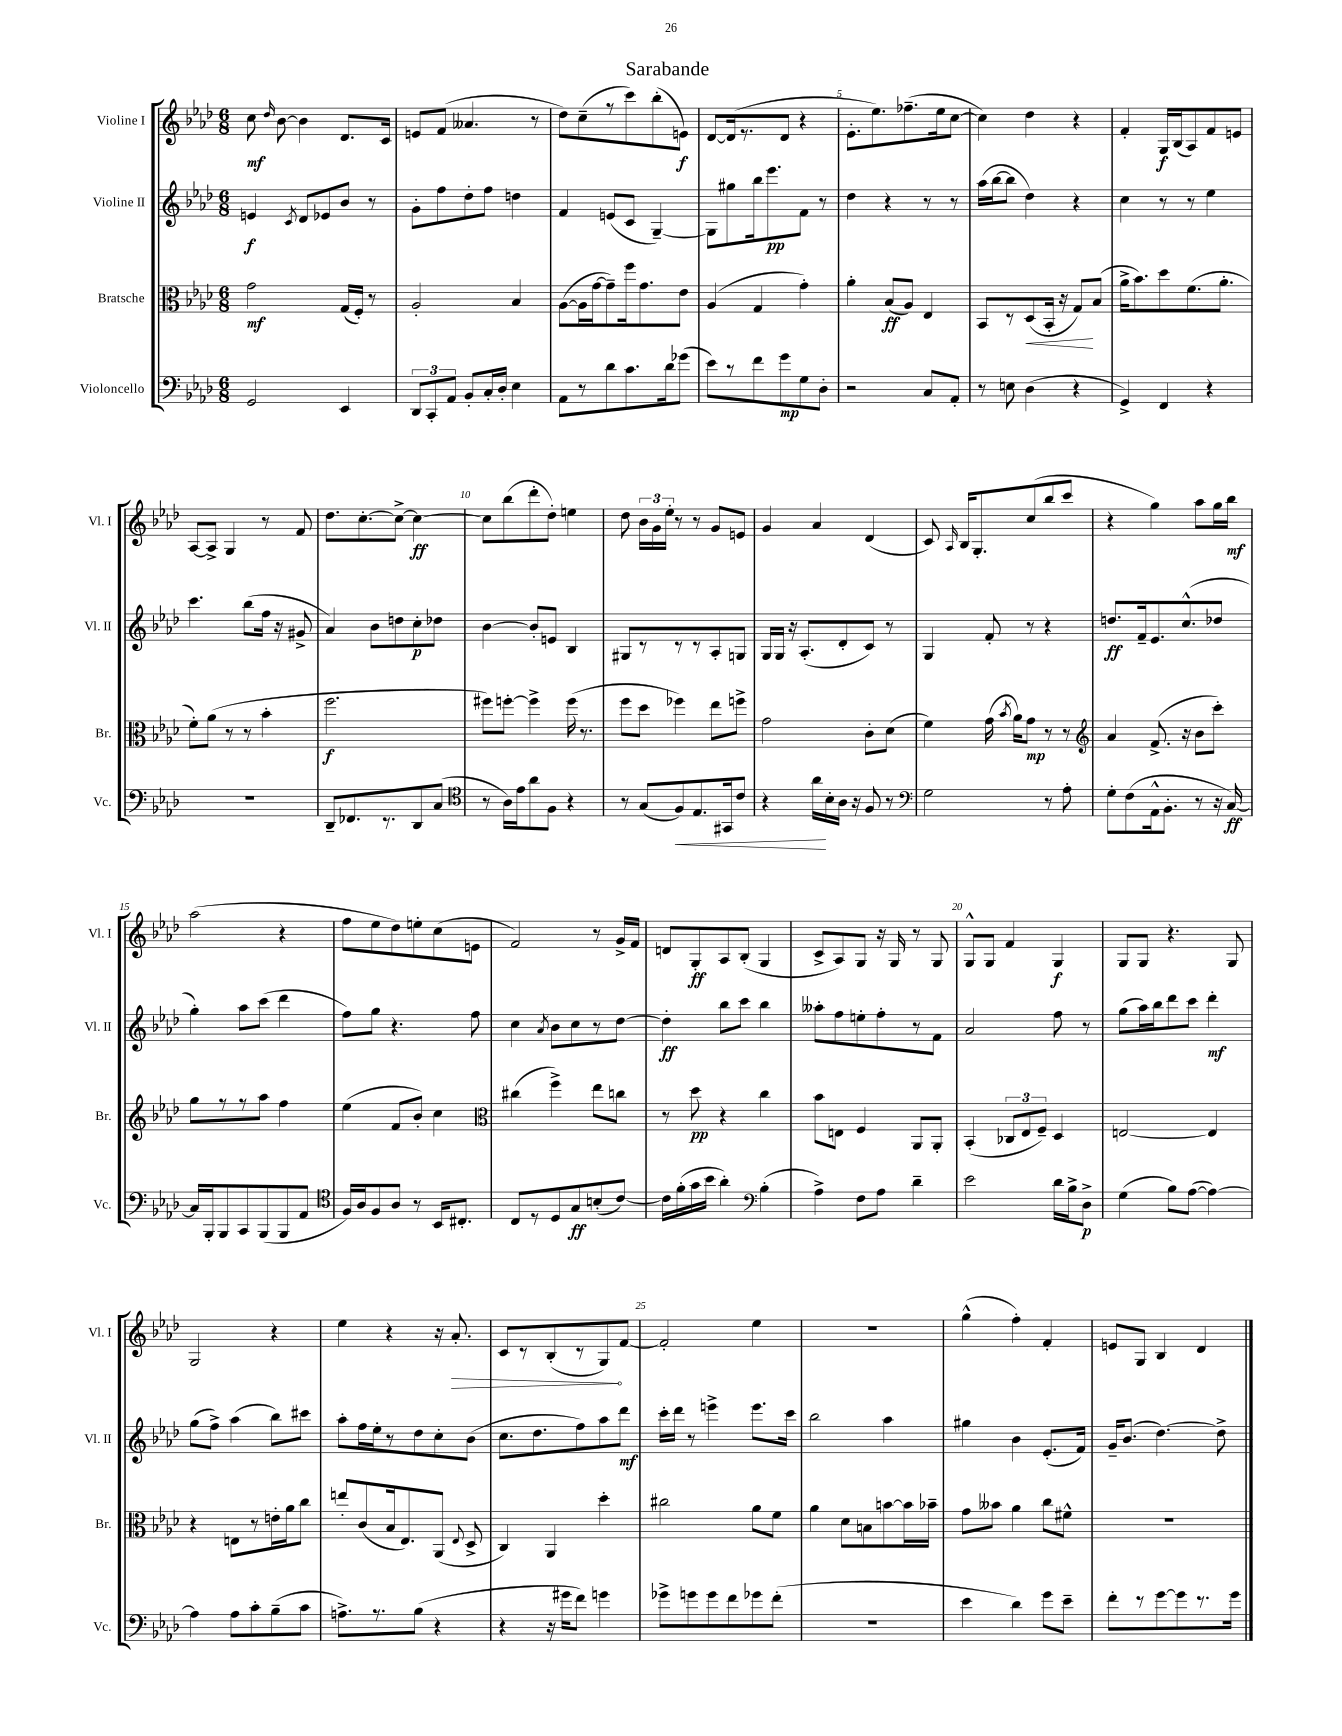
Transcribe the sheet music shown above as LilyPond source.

\header { title = "Sarabande" }
<<
\new StaffGroup <<
\new Staff = "s0" \with { instrumentName = "Violine I" shortInstrumentName = "Vl. I" } {
    \clef treble \key aes \major \numericTimeSignature \time 6/8
    \autoBeamOff c''8\mf \grace { des''16 } bes'8~ bes'4 des'8.[ c'16] |
    e'8[ f'8]( aeses'4. r8 |
    des''8[) c''8--( r8 c'''8) bes''8-.( e'8]\f) |
    des'8[~ des'16( r8. des'8] r4 |
    ees'8.[-. ees''8.) fes''8.--( ees''16 c''8]~ |
    c''4) des''4 r4 |
    f'4-. g16[\f bes16( aes8) f'8 e'8] |
    aes8[~ aes8]-> g4 r8 f'8 |
    des''8.[ c''8.~-. c''8]~-> c''4~\ff |
    c''8[ bes''8( des'''8-. des''8]-.) e''4 |
    des''8 \tuplet 3/2 { bes'16[ g'16 ees''16]-. } r8 r8 g'8[ e'8] |
    g'4 aes'4 des'4( |
    c'8) \grace { aes16 } bes16[ g8.-. c''8( bes''8 c'''8] |
    r4 g''4) aes''8[ g''16 bes''16]\mf |
    aes''2( r4 |
    f''8[ ees''8 des''8) e''8-. c''8( e'8] |
    f'2) r8 g'16[-> f'16] |
    d'8[ g8-.\ff aes8 bes8]-.( g4 |
    c'8[-> aes8) g8] r16 g16 r8 g8 |
    g8[-^ g8] f'4 g4\f |
    g8[ g8] r4. g8 |
    g2 r4 |
    ees''4 r4 r16 \once \override Hairpin.circled-tip = ##t aes'8.-.\> |
    c'8[ r8 bes8-.( r8 g8\!) f'8]~ |
    f'2-. ees''4 |
    R2. |
    g''4-^( f''4-.) f'4-. |
    e'8[ g8] bes4 des'4 \bar "|." |
}
\new Staff = "s1" \with { instrumentName = "Violine II" shortInstrumentName = "Vl. II" } {
    \clef treble \key aes \major \numericTimeSignature \time 6/8
    \autoBeamOff e'4\f \acciaccatura { c'8 } des'8[ ees'8 bes'8] r8 |
    g'8[-. f''8 des''8-. f''8] d''4 |
    f'4 e'8[( c'8] g4~--) |
    g8[ gis''8 bes''16 ees'''8.\pp f'8] r8 |
    des''4 r4 r8 r8 |
    aes''16[( bes''16~ bes''8] des''4) r4 |
    c''4 r8 r8 ees''4 |
    c'''4. bes''8[( f''16] r16 gis'8-> |
    aes'4) bes'8[ d''8 c''8-.\p des''8] |
    bes'4~ bes'8[-. e'8] bes4 |
    gis8[ r8 r8 r8 aes8-. g8] |
    g16[ g16] r16 aes8.[-.( des'8-. c'8]) r8 |
    g4 f'8-. r8 r4 |
    d''8.[\ff f'16-- ees'8. c''8.-^( des''8] |
    g''4-.) aes''8[ c'''8]( des'''4 |
    f''8[) g''8] r4. f''8 |
    c''4 \acciaccatura { aes'8 } bes'8[ c''8 r8 des''8]~ |
    des''4-.\ff bes''8[ c'''8] bes''4 |
    aeses''8[-. f''8 e''8-. f''8-. r8 f'8] |
    aes'2 f''8 r8 |
    g''8[( aes''16) bes''16 des'''8 c'''8] des'''4-.\mf |
    g''8[( f''8]->) aes''4( bes''8[) cis'''8] |
    aes''8[-. f''16 ees''16-. r8 des''8 c''8-. bes'8]( |
    c''8.[ des''8. f''8) aes''8 des'''8]\mf |
    c'''16[-. des'''16] r8 e'''4-> e'''8.[ c'''16] |
    bes''2 aes''4 |
    gis''4 bes'4 ees'8.[-.( f'16]) |
    g'16[-- bes'8.]( des''4.~) des''8-> \bar "|." |
}
\new Staff = "s2" \with { instrumentName = "Bratsche" shortInstrumentName = "Br." } {
    \clef alto \key aes \major \numericTimeSignature \time 6/8
    \autoBeamOff g'2\mf g16[( f16]-.) r8 |
    aes2-. bes4 |
    aes8[~( aes16 g'16~ g'8--) f''16 g'8. ees'8] |
    aes4( g4 g'4-.) |
    aes'4-. bes8[\ff( aes8]) ees4 |
    bes,8[ r8 des8\<( bes,16]-. r16 g8[\!) bes8]( |
    aes'16[-> bes'8.) des''8 f'8.( aes'8.]-. |
    f'8[-.) aes'8]( r8 r8 bes'4-. |
    f''2.\f |
    fis''8[) f''8]~-. f''4-> f''16( r8. |
    f''8[ des''8] fes''4) ees''8[ f''8]-> |
    g'2 c'8[-. des'8]( |
    f'4) g'16( \acciaccatura { bes'8 } aes'16[) g'8]\mp r8 r8 |
    \clef treble aes'4 f'8.->( r16 bes'8[ c'''8]-.) |
    g''8[ r8 r8 aes''8] f''4 |
    ees''4( f'8[ bes'8]-.) c''4 |
    \clef alto cis''4( f''4->) ees''8[ c''8] |
    r8 des''8\pp r4 c''4 |
    bes'8[ e8] f4 aes,8[ aes,8]-. |
    bes,4-.( \tuplet 3/2 { ces8[ ees8 f8]--) } des4 |
    e2~ e4 |
    r4 e8[ r8 e'16-. aes'16 c''8] |
    e''8[-. c'8( bes16 ees8.) aes,8]( \appoggiatura { ees8 } des8-> |
    c4) aes,4 des''4-. |
    cis''2 aes'8[ f'8] |
    aes'4 des'8[ b8 b'8~ b'16 bes'16]-- |
    g'8[ beses'8] aes'4 c''8[ fis'8]-^ |
    R2. \bar "|." |
}
\new Staff = "s3" \with { instrumentName = "Violoncello" shortInstrumentName = "Vc." } {
    \clef bass \key aes \major \numericTimeSignature \time 6/8
    \autoBeamOff g,2 ees,4 |
    \tuplet 3/2 { des,8[ c,8-. aes,8] } bes,8[-. c16-. des16]-. ees4 |
    aes,8[ r8 des'8 c'8. des'16 ges'8]( |
    ees'8[) r8 f'8 g'8\mp g8 des8]-. |
    r2 c8[ aes,8]-. |
    r8 e8 des4( r4 |
    g,4->) f,4 r4 |
    R2. |
    des,8[-- fes,8. r8. des,8 c8]( |
    \clef tenor r8 aes16[) ees'16 aes'8 f8] r4 |
    r8 g8[( f8\<) ees8. gis,16 c'8] |
    r4 aes'16[\! bes16-. aes16] r16 f8 r8 |
    \clef bass g2 r8 aes8-. |
    g8[-. f8( aes,16-^ bes,8.]-. r8 r16 c16~\ff) |
    c16[ bes,,16-. bes,,8 c,8 bes,,8( bes,,8 aes,8] |
    \clef tenor f16[) aes16 f8 aes8] r8 bes,16[ cis8.]-. |
    c8[ r8 des8 g8\ff b8-.( c'8]~) |
    c'16[ f'16-.( g'16 bes'16] aes'4-.) \clef bass bes4-.( |
    aes4->) f8[ aes8] des'4-- |
    ees'2 des'16[ bes16-> des8]->\p |
    g4( bes8[) aes8]~( aes4~) |
    aes4 aes8[ c'8-. bes8--( c'8] |
    a8.[->) r8. bes8]( r4 |
    r4 r16 gis'16[ f'8]) g'4 |
    ges'8[-> g'8 g'8 f'8 ges'8 f'8]-.( |
    R2. |
    ees'4 des'4) g'8[ ees'8]-- |
    f'8[-. r8 g'8~ g'8 r8. g'16] \bar "|." |
}
>>
>>
\layout { \context { \Score \override BarNumber.break-visibility = ##(#f #t #t) barNumberVisibility = #(every-nth-bar-number-visible 5) } }
